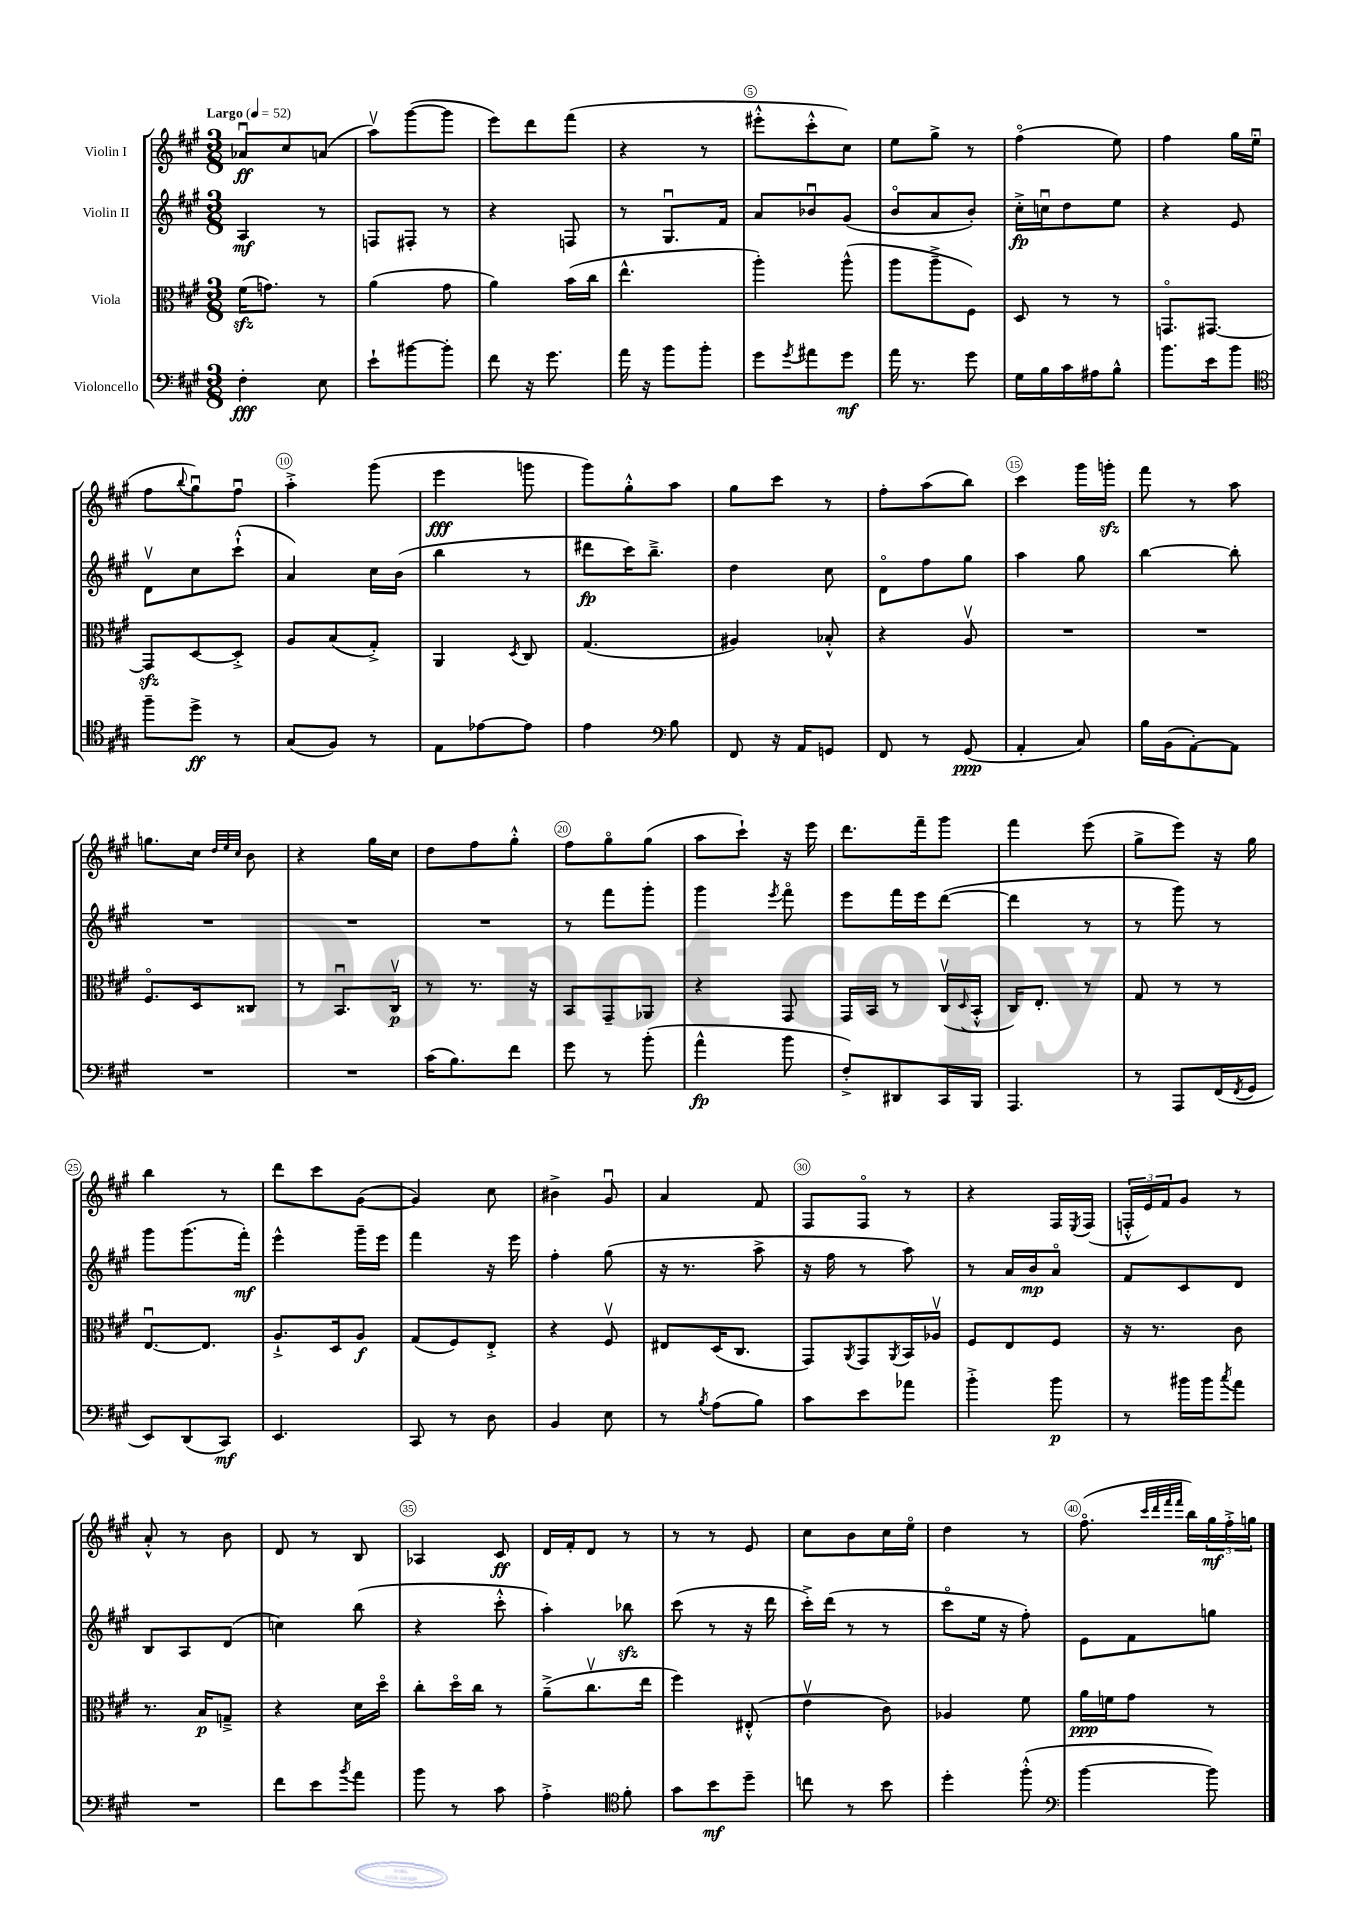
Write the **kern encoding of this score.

**kern	**dynam	**kern	**dynam	**kern	**dynam	**kern	**dynam
*part4	*part4	*part3	*part3	*part2	*part2	*part1	*part1
*staff4	*staff4	*staff3	*staff3	*staff2	*staff2	*staff1	*staff1
*I"Violoncello	*	*I"Viola	*	*I"Violin II	*	*I"Violin I	*
*clefF4	*	*clefC3	*	*clefG2	*	*clefG2	*
*k[f#c#g#]	*	*k[f#c#g#]	*	*k[f#c#g#]	*	*k[f#c#g#]	*
*M3/8	*	*M3/8	*	*M3/8	*	*M3/8	*
*MM52	*	*MM52	*	*MM52	*	*MM52	*
=1	=1	=1	=1	=1	=1	=1	=1
!	!	!	!	!	!	!LO:TX:a:B:t=Largo	!
4F#'\	fff	(16f#zz\KL	.	4A/	mf	8a-Xu/L	ff
.	.	8.gn\J)	.	.	.	.	.
.	.	.	.	.	.	8cc#/	.
8E\	.	8r	.	8r	.	(8an/J	.
=2	=2	=2	=2	=2	=2	=2	=2
8e`\L	.	(4a\	.	8Fn/L	.	8aav\L)	.
[8b#X\	.	.	.	8F#X'/J	.	([8ggg#\	.
8b#'\J]	.	8g#\	.	8r	.	8ggg#\J]	.
=3	=3	=3	=3	=3	=3	=3	=3
8f#\	.	4a\)	.	4r	.	8eee\L)	.
16r	.	.	.	.	.	8ddd\	.
8.g#\	.	.	.	.	.	.	.
.	.	(16b\LL	.	8Fn/	.	(8fff#\J	.
.	.	16cc#\JJ	.	.	.	.	.
=4	=4	=4	=4	=4	=4	=4	=4
16a\	.	4.ee^^\	.	8r	.	4r	.
16r	.	.	.	.	.	.	.
8b\L	.	.	.	8.G#u/L	.	.	.
8b'\J	.	.	.	.	.	8r	.
.	.	.	.	16f#/Jk	.	.	.
=5	=5	=5	=5	=5	=5	=5	=5
8g#\L	.	4aa'\)	.	8a/L	.	8eee#X'^^\L	.
8qg#/	.	.	.	.	.	.	.
8a#X\	.	.	.	8b-Xu/	.	8ccc#'^^\	.
8g#\J	mf	(8aa^^\	.	(8g#/J	.	8cc#\J)	.
=6	=6	=6	=6	=6	=6	=6	=6
16a\	.	8aa\L	.	8b/L	.	8ee\L	.
8.r	.	.	.	.	.	.	.
.	.	8aa~^\	.	8a/	.	8gg#^\J	.
8g#\	.	8F#\J)	.	8b'/J)	.	8r	.
=7	=7	=7	=7	=7	=7	=7	=7
16G#\LL	.	8D/	.	16cc#'^\LL	fp	(4ff#\	.
16B\	.	.	.	16ccnu\J	.	.	.
16c#\	.	8r	.	8dd\	.	.	.
16A#X\J	.	.	.	.	.	.	.
8B^^\J	.	8r	.	8ee\J	.	8ee\)	.
=8	=8	=8	=8	=8	=8	=8	=8
8.b\L	.	8.GGn/L	.	4r	.	4ff#\	.
16e\k	.	[8.GG#X/J	.	.	.	.	.
8b\J	.	.	.	8e/	.	16gg#\LL	.
.	.	.	.	.	.	(16eeu\JJ	.
!!LO:LB:g=z
=9	=9	=9	=9	=9	=9	=9	=9
*clefC4	*	*	*	*	*	*	*
8ff#~\L	.	8GG#zz/L]	.	8dv\L	.	8ff#\L	.
.	.	.	.	.	.	8qqbb/	.
8dd^\J	ff	[8D/	.	8cc#\	.	8gg#u\)	.
8r	.	8D'^/J]	.	(8ccc#`^^\J	.	8ff#u\J	.
=10	=10	=10	=10	=10	=10	=10	=10
(8G#/L	.	8A/L	.	4a/)	.	4aa'^\	.
8F#/J)	.	(8B/	.	.	.	.	.
8r	.	8G#'^/J)	.	16cc#\LL	.	(8ggg#\	.
.	.	.	.	(16b\JJ	.	.	.
=11	=11	=11	=11	=11	=11	=11	=11
8E\L	.	4AA/	.	4bb\	.	4eee\	fff
[8e-X\	.	.	.	.	.	.	.
.	.	8qD/	.	.	.	.	.
8e-\J]	.	8C#/	.	8r	.	8gggn\	.
=12	=12	=12	=12	=12	=12	=12	=12
4e\	.	(4.G#/	.	8ddd#X\L	fp	8ggg#\L)	.
.	.	.	.	16ccc#\K)	.	8gg#'^^\	.
.	.	.	.	8.bb~^\J	.	.	.
*clefF4	*	*	*	*	*	*	*
8B\	.	.	.	.	.	8aa\J	.
=13	=13	=13	=13	=13	=13	=13	=13
8FF#/	.	4A#X/)	.	4dd\	.	8gg#\L	.
16r	.	.	.	.	.	8ccc#\J	.
16AA/KL	.	.	.	.	.	.	.
8GGn/J	.	8B-X'^^/	.	8cc#\	.	8r	.
=14	=14	=14	=14	=14	=14	=14	=14
8FF#/	.	4r	.	8d\L	.	8ff#'\L	.
8r	.	.	.	8ff#\	.	(8aa\	.
(8GG#/	ppp	8Av/	.	8gg#\J	.	8bb\J)	.
=15	=15	=15	=15	=15	=15	=15	=15
4AA'/	.	4.r	.	4aa\	.	4ccc#\	.
8C#/)	.	.	.	8gg#\	.	16ggg#\LL	.
.	.	.	.	.	.	16gggnzz'\JJ	.
=16	=16	=16	=16	=16	=16	=16	=16
16B\LL	.	4.r	.	[4bb\	.	8fff#\	.
(16BB\J	.	.	.	.	.	.	.
[8AA'\)	.	.	.	.	.	8r	.
8AA\J]	.	.	.	8bb'\]	.	8aa\	.
!!LO:LB:g=z
=17	=17	=17	=17	=17	=17	=17	=17
4.r	.	8.F#/L	.	4.r	.	8.ggn\L	.
.	.	16D/k	.	.	.	16cc#\Jk	.
.	.	.	.	.	.	32qqdd/LLL	.
.	.	.	.	.	.	32qqee/	.
.	.	.	.	.	.	32qqcc#/JJJ	.
.	.	8C##X/J	.	.	.	8b\	.
=18	=18	=18	=18	=18	=18	=18	=18
4.r	.	8r	.	4.r	.	4r	.
.	.	8.BBu/L	.	.	.	.	.
.	.	.	.	.	.	16gg#\LL	.
.	.	16C#v/Jk	p	.	.	16cc#\JJ	.
=19	=19	=19	=19	=19	=19	=19	=19
(16c#\KL	.	8r	.	4.r	.	8dd\L	.
8.B\)	.	.	.	.	.	.	.
.	.	8.r	.	.	.	8ff#\	.
8f#\J	.	.	.	.	.	8gg#'^^\J	.
.	.	16r	.	.	.	.	.
=20	=20	=20	=20	=20	=20	=20	=20
8g#\	.	8BB/L	.	8r	.	8ff#\L	.
8r	.	8GG#~/	.	8fff#\L	.	8gg#\	.
(8b'\	.	8AA-X/J	.	8ggg#'\J	.	(8gg#\J	.
=21	=21	=21	=21	=21	=21	=21	=21
4a^^\	fp	4r	.	4ggg#\	.	8aa\L	.
.	.	.	.	.	.	8ccc#`\J)	.
.	.	.	.	8qeee/	.	.	.
8b\	.	8GG#/	.	8fff#\	.	16r	.
.	.	.	.	.	.	16eee\	.
=22	=22	=22	=22	=22	=22	=22	=22
8F#'^/L)	.	16GG#/LL	.	8eee\L	.	8.ddd\L	.
.	.	16BB/JJ	.	.	.	.	.
8DD#X/	.	8r	.	16fff#\L	.	.	.
.	.	.	.	16eee\J	.	16fff#~\k	.
16CC#/L	.	(16C#v/LL	.	([8ddd\J	.	8ggg#\J	.
.	.	8qqD/	.	.	.	.	.
16BBB/JJ	.	16BB'^^/JJ	.	.	.	.	.
=23	=23	=23	=23	=23	=23	=23	=23
4.AAA/	.	16C#/KL)	.	4ddd\]	.	4fff#\	.
.	.	8.E'/J	.	.	.	.	.
.	.	8r	.	8r	.	(8eee\	.
=24	=24	=24	=24	=24	=24	=24	=24
8r	.	8G#/	.	8r	.	8gg#^\L	.
8AAA/L	.	8r	.	8ggg#\)	.	8eee\J)	.
(16FF#/L	.	8r	.	8r	.	16r	.
8qFF#/	.	.	.	.	.	.	.
16GG#/JJ	.	.	.	.	.	16gg#\	.
!!LO:LB:g=z
=25	=25	=25	=25	=25	=25	=25	=25
8EE/L)	.	[8.Eu/L	.	8ggg#\L	.	4bb\	.
(8DD/	.	.	.	(8.ggg#\	.	.	.
.	.	8.E/J]	.	.	.	.	.
8CC#/J)	mf	.	.	.	.	8r	.
.	.	.	.	16fff#'\Jk)	mf	.	.
=26	=26	=26	=26	=26	=26	=26	=26
4.EE/	.	8.A`^/L	.	4eee^^\	.	8ddd\L	.
.	.	.	.	.	.	8ccc#\	.
.	.	16D/k	.	.	.	.	.
.	.	8A/J	f	16ggg#~\LL	.	([8g#\J	.
.	.	.	.	16eee\JJ	.	.	.
=27	=27	=27	=27	=27	=27	=27	=27
8CC#/	.	(8G#/L	.	4fff#\	.	4g#/])	.
8r	.	8F#/)	.	.	.	.	.
8D\	.	8E'^/J	.	16r	.	8cc#\	.
.	.	.	.	16eee\	.	.	.
=28	=28	=28	=28	=28	=28	=28	=28
4BB/	.	4r	.	4ff#'\	.	4b#X^\	.
8E\	.	8F#v/	.	(8gg#\	.	8g#u/	.
=29	=29	=29	=29	=29	=29	=29	=29
8r	.	8E#X/L	.	16r	.	4a/	.
.	.	.	.	8.r	.	.	.
8qB/	.	.	.	.	.	.	.
(8A\L	.	(16D/K	.	.	.	.	.
.	.	8.C#/J	.	.	.	.	.
8B\J)	.	.	.	8aa^\	.	8f#/	.
=30	=30	=30	=30	=30	=30	=30	=30
8c#\L	.	8GG#/L)	.	16r	.	8F#/L	.
.	.	.	.	16ff#\	.	.	.
.	.	8qAA/	.	.	.	.	.
8e\	.	8GG#/	.	8r	.	8F#/J	.
.	.	8qAA/	.	.	.	.	.
8a-X\J	.	16BB/L	.	8aa\)	.	8r	.
.	.	16A-Xv/JJ	.	.	.	.	.
=31	=31	=31	=31	=31	=31	=31	=31
4b'^\	.	8F#/L	.	8r	.	4r	.
.	.	8E/	.	16a/LL	.	.	.
.	.	.	.	16b/J	mp	.	.
8b\	p	8F#/J	.	8a/J	.	16F#/LL	.
.	.	.	.	.	.	8qE/	.
.	.	.	.	.	.	(16F#/JJ	.
=32	=32	=32	=32	=32	=32	=32	=32
8r	.	16r	.	8f#/L	.	24Fn'^^/LL	.
.	.	.	.	.	.	24e/)	.
.	.	8.r	.	.	.	.	.
.	.	.	.	.	.	24f#/J	.
16b#X\LL	.	.	.	8c#/	.	8g#/J	.
16b#\J	.	.	.	.	.	.	.
8qcc#/	.	.	.	.	.	.	.
8a\J	.	8c#\	.	8d/J	.	8r	.
!!LO:LB:g=z
=33	=33	=33	=33	=33	=33	=33	=33
4.r	.	8.r	.	8B/L	.	8a'^^/	.
.	.	.	.	8A/	.	8r	.
.	.	16B/KL	p	.	.	.	.
.	.	8Gn~^/J	.	(8d/J	.	8b\	.
=34	=34	=34	=34	=34	=34	=34	=34
8f#\L	.	4r	.	4ccn\)	.	8d/	.
8e\	.	.	.	.	.	8r	.
8qb/	.	.	.	.	.	.	.
8a\J	.	16d\LL	.	(8bb\	.	8B/	.
.	.	16dd\JJ	.	.	.	.	.
=35	=35	=35	=35	=35	=35	=35	=35
8b\	.	8cc#'\L	.	4r	.	4A-X/	.
8r	.	16dd\L	.	.	.	.	.
.	.	16cc#\JJ	.	.	.	.	.
8c#\	.	8r	.	8ccc#'^^\	.	8c#/	ff
=36	=36	=36	=36	=36	=36	=36	=36
4A'^\	.	(8a~^\L	.	4aa'\)	.	16d/LL	.
.	.	.	.	.	.	16f#'/J	.
.	.	8.cc#v\	.	.	.	8d/J	.
*clefC4	*	*	*	*	*	*	*
8f#'\	.	.	.	8bb-Xzz\	.	8r	.
.	.	16ee\Jk	.	.	.	.	.
=37	=37	=37	=37	=37	=37	=37	=37
8g#\L	.	4ff#\)	.	(8ccc#\	.	8r	.
8b\	mf	.	.	8r	.	8r	.
8dd~\J	.	(8E#X'^^/	.	16r	.	8e/	.
.	.	.	.	16ddd\	.	.	.
=38	=38	=38	=38	=38	=38	=38	=38
8ccn\	.	4ev\	.	16ccc#'^\LL)	.	8cc#\L	.
.	.	.	.	(16ddd\JJ	.	.	.
8r	.	.	.	8r	.	8b\	.
8b\	.	8c#\)	.	8r	.	16cc#\L	.
.	.	.	.	.	.	16ee\JJ	.
=39	=39	=39	=39	=39	=39	=39	=39
4dd'\	.	4A-X/	.	8ccc#\L	.	4dd\	.
.	.	.	.	16ee\Jk	.	.	.
.	.	.	.	16r	.	.	.
(8ff#'^^\	.	8f#\	.	8ff#'\)	.	8r	.
=40	=40	=40	=40	=40	=40	=40	=40
*clefF4	*	*	*	*	*	*	*
[4b\	.	16a\LL	ppp	8e\L	.	(8.ff#\	.
.	.	16fn\J	.	.	.	.	.
.	.	8g#\J	.	8f#\	.	.	.
.	.	.	.	.	.	32qqccc#/LLL	.
.	.	.	.	.	.	32qqddd/	.
.	.	.	.	.	.	32qqfff#/	.
.	.	.	.	.	.	32qqfff#/JJJ	.
.	.	.	.	.	.	16bb\LL)	.
8b\])	.	8r	.	8ggn\J	.	24gg#\	mf
.	.	.	.	.	.	24ff#'^\	.
.	.	.	.	.	.	24ggn\JJ	.
==	==	==	==	==	==	==	==
*-	*-	*-	*-	*-	*-	*-	*-
